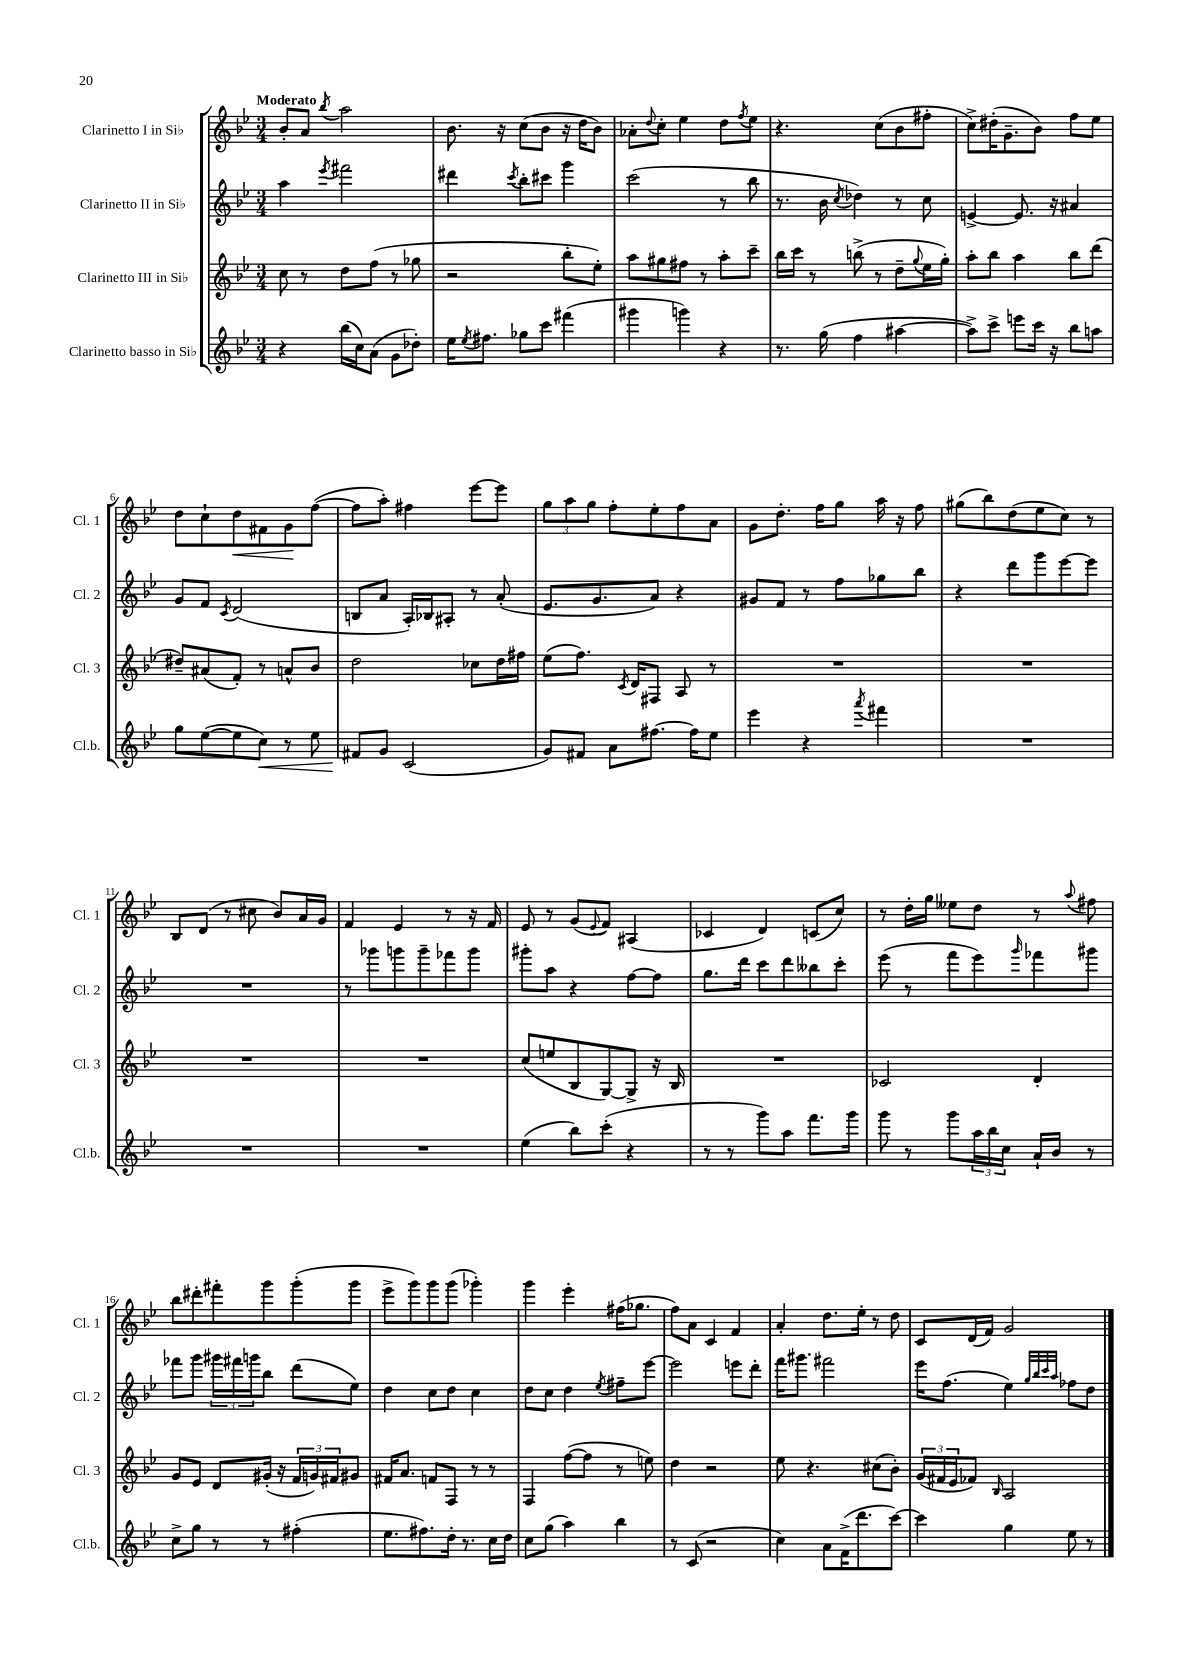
<<
\new StaffGroup <<
\new Staff = "s0" \with { instrumentName = "Clarinetto I in Sib" shortInstrumentName = "Cl. 1" } {
    \clef treble \key bes \major \numericTimeSignature \time 3/4 \tempo "Moderato"
    bes'8-. a'8 \acciaccatura { bes''8 } a''2 |
    bes'8. r16 c''8( bes'8 r16 d''16 bes'8) |
    aes'8-. \appoggiatura { d''8 } c''8-. ees''4 d''8 \acciaccatura { f''8 } ees''8 |
    r4. c''8( bes'8 fis''8-. |
    c''8->) dis''16-.( g'8.-- bes'8) f''8 ees''8 |
    d''8 c''8-! d''8\< fis'8 g'8\! f''8~( |
    f''8 a''8-.) fis''4 ees'''8~ ees'''8 |
    \tuplet 3/2 { g''8 a''8 g''8 } f''8-. ees''8-. f''8 a'8 |
    g'8 d''8.-. f''16 g''8 a''16 r16 f''8 |
    gis''8( bes''8) d''8( ees''8 c''8) r8 |
    bes8 d'8( r8 cis''8 bes'8) a'16 g'16 |
    f'4 ees'4 r8 r16 f'16 |
    ees'8 r8 g'8( \appoggiatura { ees'8 } f'8) ais4( |
    ces'4 d'4) c'8( c''8) |
    r8 d''16-. g''16 eeses''8 d''8 r8 \appoggiatura { a''8 } fis''8 |
    bes''8 dis'''8-. fis'''8-. g'''8 g'''8-.( g'''8 |
    ees'''8-> g'''8) g'''8 g'''8( ges'''4-.) |
    g'''4 ees'''4-. fis''16( ges''8. |
    f''8) a'8 c'4 f'4 |
    a'4-. d''8. ees''16-. r8 d''8 |
    c'8 d'16( f'16) g'2 \bar "|." |
}
\new Staff = "s1" \with { instrumentName = "Clarinetto II in Sib" shortInstrumentName = "Cl. 2" } {
    \clef treble \key bes \major \numericTimeSignature \time 3/4
    a''4 \acciaccatura { ees'''8 } fis'''2 |
    dis'''4 \acciaccatura { c'''8 } bes''8-. cis'''8 g'''4 |
    c'''2( r8 bes''8 |
    r8. bes'16 \acciaccatura { c''8 } des''4) r8 c''8 |
    e'4~-> e'8. r16 ais'4 |
    g'8 f'8 \acciaccatura { c'8 } d'2( |
    b8 a'8 a16-.) bes16 ais8-. r8 a'8-.( |
    ees'8. g'8. a'8) r4 |
    gis'8 f'8 r8 f''8 ges''8 bes''8 |
    r4 d'''8 g'''8 ees'''8~ ees'''8 |
    R2. |
    r8 ges'''8 g'''8 g'''8-- fes'''8 g'''8 |
    gis'''8-. a''8 r4 f''8~ f''8 |
    g''8. d'''16 c'''8 d'''8 beses''8 c'''8-. |
    ees'''8( r8 f'''8 ees'''8) \grace { g'''16 } fes'''8 gis'''8 |
    fes'''8 g'''8 \tuplet 3/2 { gis'''16 fis'''16 g'''16 } bes''8 d'''8( ees''8) |
    d''4 c''8 d''8 c''4 |
    d''8 c''8 d''4 \acciaccatura { ees''8 } fis''8-- ees'''8~ |
    ees'''2 e'''8 d'''8-. |
    f'''16 gis'''8. fis'''2 |
    ees'''16 f''8.( ees''4) \grace { g''32 bes''32 c'''32 a''32 } fes''8 d''8 \bar "|." |
}
\new Staff = "s2" \with { instrumentName = "Clarinetto III in Sib" shortInstrumentName = "Cl. 3" } {
    \clef treble \key bes \major \numericTimeSignature \time 3/4
    c''8 r8 d''8 f''8( r8 ges''8 |
    r2 bes''8-. ees''8-.) |
    a''8 gis''8 fis''8 r8 a''8-. c'''8-- |
    bes''16 c'''16 r8 b''8->( r8 d''8-- \appoggiatura { g''8 } ees''16 g''16-.) |
    a''8-. bes''8 a''4 bes''8 d'''8( |
    dis''8--) ais'8( f'8-.) r8 a'8-^ bes'8 |
    d''2 ces''8 d''16 fis''16 |
    ees''8( f''8.) \acciaccatura { c'8 } d'16 fis8 a8 r8 |
    R2. |
    R2. |
    R2. |
    R2. |
    c''8( e''8 bes8 g8~) g8-> r16 bes16 |
    R2. |
    ces'2 d'4-. |
    g'8 ees'8 d'8 gis'16-.( r16 \tuplet 3/2 { f'16 g'16) fis'16 } gis'8 |
    fis'16 a'8. f'8 f8 r8 r8 |
    f4 f''8~( f''8 r8 e''8) |
    d''4 r2 |
    ees''8 r4. cis''8( bes'8-.) |
    \tuplet 3/2 { g'16( fis'16 ees'16 } fes'8) \grace { bes16 } a2 \bar "|." |
}
\new Staff = "s3" \with { instrumentName = "Clarinetto basso in Sib" shortInstrumentName = "Cl.b." } {
    \clef treble \key bes \major \numericTimeSignature \time 3/4
    r4 bes''16( c''16) a'8( g'8 des''8-.) |
    ees''16 \acciaccatura { ees''8 } fis''8. ges''8 c'''8 fis'''4( |
    gis'''4 g'''4) r4 |
    r8. g''16( f''4 ais''4~ |
    ais''8->) c'''8-> e'''8 c'''16 r16 bes''8 a''8 |
    g''8 ees''8~( ees''8 c''8\<) r8 ees''8 |
    fis'8\! g'8 c'2( |
    g'8) fis'8 a'8 fis''8.~ fis''16 ees''8 |
    ees'''4 r4 \acciaccatura { a'''8 } fis'''4 |
    R2. |
    R2. |
    R2. |
    ees''4( bes''8) c'''8-.( r4 |
    r8 r8 g'''8) a''8 f'''8. g'''16 |
    g'''8 r8 g'''8 \tuplet 3/2 { a''16 bes''16 c''16 } a'16-! bes'16 r8 |
    c''8-> g''8 r8 r8 fis''4-.( |
    ees''8. fis''8.) d''16-. r8. c''16 d''16 |
    c''8 g''8( a''4) bes''4 |
    r8 c'8( r2 |
    c''4) a'8 f'16->( d'''8. c'''8~) |
    c'''4 g''4 ees''8 r8 \bar "|." |
}
>>
>>
